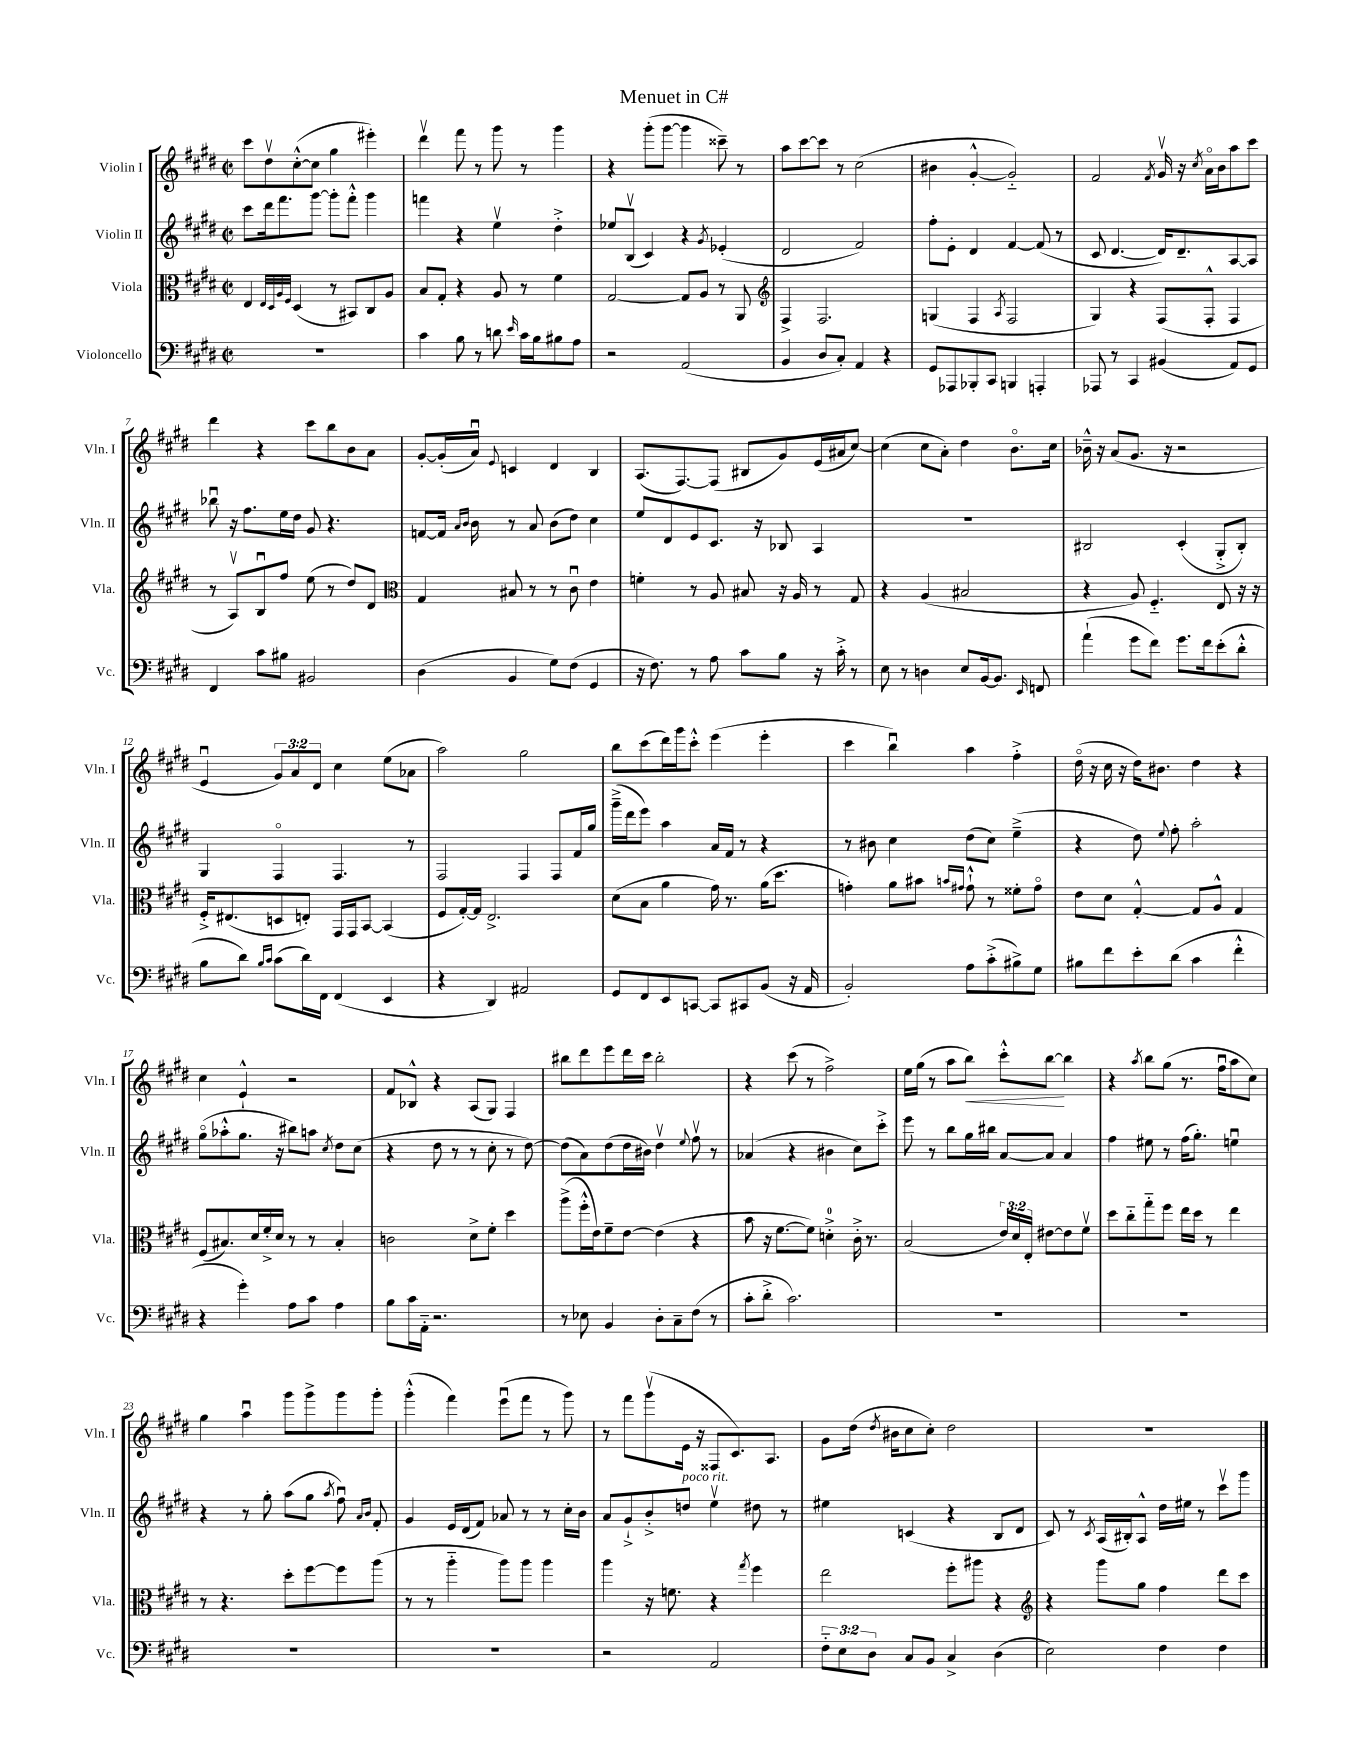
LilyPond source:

\header { title = "Menuet in C#" }
<<
\new StaffGroup <<
\new Staff = "s0" \with { instrumentName = "Violin I" shortInstrumentName = "Vln. I" } {
    \clef treble \key e \major \defaultTimeSignature \time 2/2 \override Staff.TupletNumber.text = #tuplet-number::calc-fraction-text
    \autoBeamOff cis'''8[ dis''8\upbow cis''8~-.-^( cis''8] gis''4 eis'''4-.) |
    dis'''4\upbow fis'''8 r8 gis'''8 r8 gis'''4 |
    r4 gis'''8[-.( gis'''8]~ gis'''4 cisis'''8--) r8 |
    a''8[ cis'''8~ cis'''8] r8 cis''2( |
    bis'4 gis'4~-.-^ gis'2-_) |
    fis'2 \acciaccatura { fis'8 } gis'16\upbow r16 \acciaccatura { cis''8 } a'16[\flageolet b'16 a''8 cis'''8] |
    dis'''4 r4 cis'''8[ b''8 b'8 a'8] |
    gis'8[~-. gis'16-.( a'16]\downbow) \appoggiatura { e'8 } c'4 dis'4 b4 |
    a8.[( fis8.~) fis8]( bis8[ gis'8) e'16( ais'16 cis''8]~) |
    cis''4( cis''8[ a'8]-.) dis''4 b'8.[\flageolet cis''16] |
    bes'16---^ r16 a'8[( gis'8.] r16 r2 |
    e'4\downbow \tuplet 3/2 { gis'8[) a'8 dis'8] } cis''4 e''8[( aes'8] |
    a''2) gis''2 |
    b''8[ cis'''8( dis'''16) gis'''16 cis'''8]-.-^ e'''4( e'''4-. |
    cis'''4 b''4\downbow) a''4 fis''4-.-> |
    dis''16\flageolet( r16 cis''16 r16 dis''16[) bis'8.] dis''4 r4 |
    cis''4 e'4-!-^ r2 |
    fis'8[ bes8]-^ r4 a8[( gis8]) fis4 |
    bis''8[ dis'''8 e'''8 dis'''16 cis'''16] bis''2-. |
    r4 cis'''8( r8 fis''2->) |
    e''16[ gis''16]( r8 a''8[ b''8]\<) cis'''8[-.-^ b''8]~\! b''4 |
    r4 \acciaccatura { a''8 } b''8[ gis''8]( r8. fis''16[\downbow a''8 cis''8]) |
    gis''4 a''4\downbow gis'''8[ gis'''8-> gis'''8 gis'''8]-. |
    gis'''4-.-^( fis'''4) e'''8[\downbow( fis'''8] r8 gis'''8) |
    r8 fis'''8[ gis'''8\upbow( e'16] r16 fisis8[ cis'8.) a8.] |
    gis'8[ dis''16]( \acciaccatura { dis''8 } bis'16[ cis''8 cis''8]-.) dis''2 |
    R1 \bar "|." |
}
\new Staff = "s1" \with { instrumentName = "Violin II" shortInstrumentName = "Vln. II" } {
    \clef treble \key e \major \defaultTimeSignature \time 2/2
    \autoBeamOff cis'''8[ dis'''16 fis'''8. gis'''8]~ gis'''8[-. fis'''8]-.-^ gis'''4 |
    f'''4 r4 e''4\upbow dis''4-.-> |
    ees''8[ b8]\upbow( cis'4) r4 \acciaccatura { gis'8 } ees'4-.( |
    dis'2 fis'2) |
    fis''8[-. e'8]-. dis'4 fis'4~ fis'8( r8 |
    cis'8 dis'4.~ dis'16[) dis'8.-- a8~ a8] |
    bes''8\downbow r16 fis''8.[ e''16 dis''16] gis'8 r4. |
    f'8[~ f'16] \grace { a'16[ b'16] } b'16 r8 a'8 b'8[( dis''8]) cis''4 |
    e''8[ dis'8 e'8 cis'8.] r16 bes8 a4 |
    R1 |
    bis2 cis'4-.( gis8[-.-> bis8]-.) |
    gis4 fis4\flageolet fis4. r8 |
    fis2 fis4 fis8[ fis'16 gis''16] |
    gis'''16[--->( dis'''16 e'''8]) a''4 a'16[ fis'16] r8 r4 |
    r8 bis'8 cis''4 dis''8[( cis''8]) e''4--->( |
    r4 dis''8) \appoggiatura { e''8 } fis''8-. a''2-. |
    gis''8[\flageolet( aes''8-.-^ gis''8.] r16 bis''8[) a''8] \acciaccatura { cis''8 } dis''8[ cis''8]( |
    r4 dis''8 r8 r8 cis''8-. r8 dis''8~) |
    dis''8[( a'8) dis''8( dis''16 bis'16]) dis''4\upbow \appoggiatura { e''8 } fis''8\upbow r8 |
    aes'4( r4 bis'4 cis''8[) cis'''8]-.-> |
    e'''8 r8 b''8[ gis''16 bis''16] a'8[~ a'8] a'4 |
    fis''4 eis''8 r8 fis''16[( gis''8.]-.) e''4\downbow |
    r4 r8 gis''8-. a''8[( gis''8] \acciaccatura { a''8 } fis''8\downbow) \grace { a'16[ b'16] } fis'8-. |
    gis'4 e'16[ dis'16( fis'8]) aes'8 r8 r8 cis''16[-. b'16] |
    a'8[ gis'8-!-> b'8-.-> d''8]^\markup { \italic "poco rit." } e''4\upbow dis''8 r8 |
    eis''4 c'4( r4 b8[ dis'8] |
    cis'8) r8 \acciaccatura { cis'8 } a16[( bis16-.) a8]-^ dis''16[ eis''16] r8 cis'''8[\upbow gis'''8] \bar "|." |
}
\new Staff = "s2" \with { instrumentName = "Viola" shortInstrumentName = "Vla." } {
    \clef alto \key e \major \defaultTimeSignature \time 2/2 \override Staff.TupletNumber.text = #tuplet-number::calc-fraction-text
    \autoBeamOff e4 \grace { e32[ dis32 a32 fis32] } dis4( r8 bis,8[) cis8 a8] |
    b8[ gis8]-. r4 a8 r8 fis'4 |
    gis2~ gis8[ a8] r8 a,8 |
    \clef treble fis4-> fis2. |
    g4( fis4 \acciaccatura { a8 } fis2 |
    gis4) r4 fis8[( fis8]-.-^ fis4 |
    r8 a8[\upbow) b8\downbow fis''8] e''8( r8 dis''8[) dis'8] |
    \clef alto gis4 bis8 r8 r8 cis'8\downbow e'4 |
    f'4-. r8 a8 bis8 r16 a16 r8 gis8 |
    r4 a4( bis2 |
    r4 a8) fis4.-_ e8 r16 r16 |
    fis16[-.-> eis8.( d8 e8]-.) gis,16[ gis,16 b,8]~ b,4( |
    fis8[ gis16~-.) gis16] e2.-> |
    dis'8[( b8] a'4 gis'16) r8. a'16[( dis''8.] |
    g'4-.) a'8[ bis'8] \grace { b'16[ gis'16] } gis'8-!-^ r8 fisis'8[-. gis'8]\flageolet |
    e'8[ dis'8] gis4~-.-^ gis8[ a8]-^ gis4 |
    fis8[( bis8.) dis'16 fis'16-.-> dis'16] r8 r8 bis4-. |
    c'2 dis'8[-> fis'8]-. dis''4 |
    a''8[->( fis''16-.-^ e'16) fis'8-- e'8]~ e'4( r4 |
    b'8 r16 fis'8.[~ fis'8]) d'4-0-.-> cis'16-.-> r8. |
    b2( \tuplet 3/2 { e'16[) dis'16 e16]-. } eis'8[~ eis'8 fis'8]\upbow |
    dis''8[ cis''8-_ gis''8-_ fis''8] e''16[ dis''16] r8 e''4 |
    r8 r4. dis''8[-. fis''8~ fis''8 a''8]( |
    r8 r8 a''4-_ a''8[) a''8] a''4 |
    a''4 r16 f'8. r4 \acciaccatura { gis''8 } fis''4 |
    e''2 fis''8[-. ais''8] r4 |
    \clef treble r4 gis'''8[ gis''8] fis''4 dis'''8[ cis'''8] \bar "|." |
}
\new Staff = "s3" \with { instrumentName = "Violoncello" shortInstrumentName = "Vc." } {
    \clef bass \key e \major \defaultTimeSignature \time 2/2 \override Staff.TupletNumber.text = #tuplet-number::calc-fraction-text
    \autoBeamOff R1 |
    cis'4 b8 r8 d'8 \grace { e'16 } cis'16[ b16 bis8 a8] |
    r2 a,2( |
    b,4 dis8[ cis8]-.) a,4 r4 |
    gis,8[ aes,,8 bes,,8-. cis,8] b,,4 a,,4-. |
    aes,,8 r8 cis,4 bis,4( a,8[) gis,8] |
    fis,4 cis'8[ bis8] bis,2 |
    dis4( b,4 gis8[) fis8]( gis,4 |
    r16 fis8.) r8 a8 cis'8[ b8] r16 cis'16-.-> r8 |
    e8 r8 d4 e8[ b,16~ b,8.] \grace { e,16 } f,8 |
    a'4-!( gis'8[ fis'8]) gis'8.[ fis'16 e'8-.( dis'8]-.-^ |
    b8[ dis'8]) \grace { b16[ cis'16] } cis'8[( dis'16) fis,16] fis,4( e,4 |
    r4 dis,4) ais,2 |
    gis,8[ fis,8 e,8 c,8]~ c,8[ cis,8 b,8]( r16 a,16 |
    b,2-.) a8[ cis'8-.->( bis8->) gis8] |
    bis8[ fis'8 e'8-. dis'8]( cis'4 fis'4-.-^ |
    r4 gis'4-.) a8[ cis'8] a4 |
    b8[ cis'16 a,16]-_ r2. |
    r8 ees8 b,4 dis8[-. cis8-- fis8]( r8 |
    cis'8[-. dis'8]-.-> cis'2.) |
    R1 |
    R1 |
    R1 |
    R1 |
    r2 a,2 |
    \tuplet 3/2 { fis8[-_ e8 dis8] } cis8[ b,8] cis4-> dis4( |
    e2) fis4 fis4 \bar "|." |
}
>>
>>
